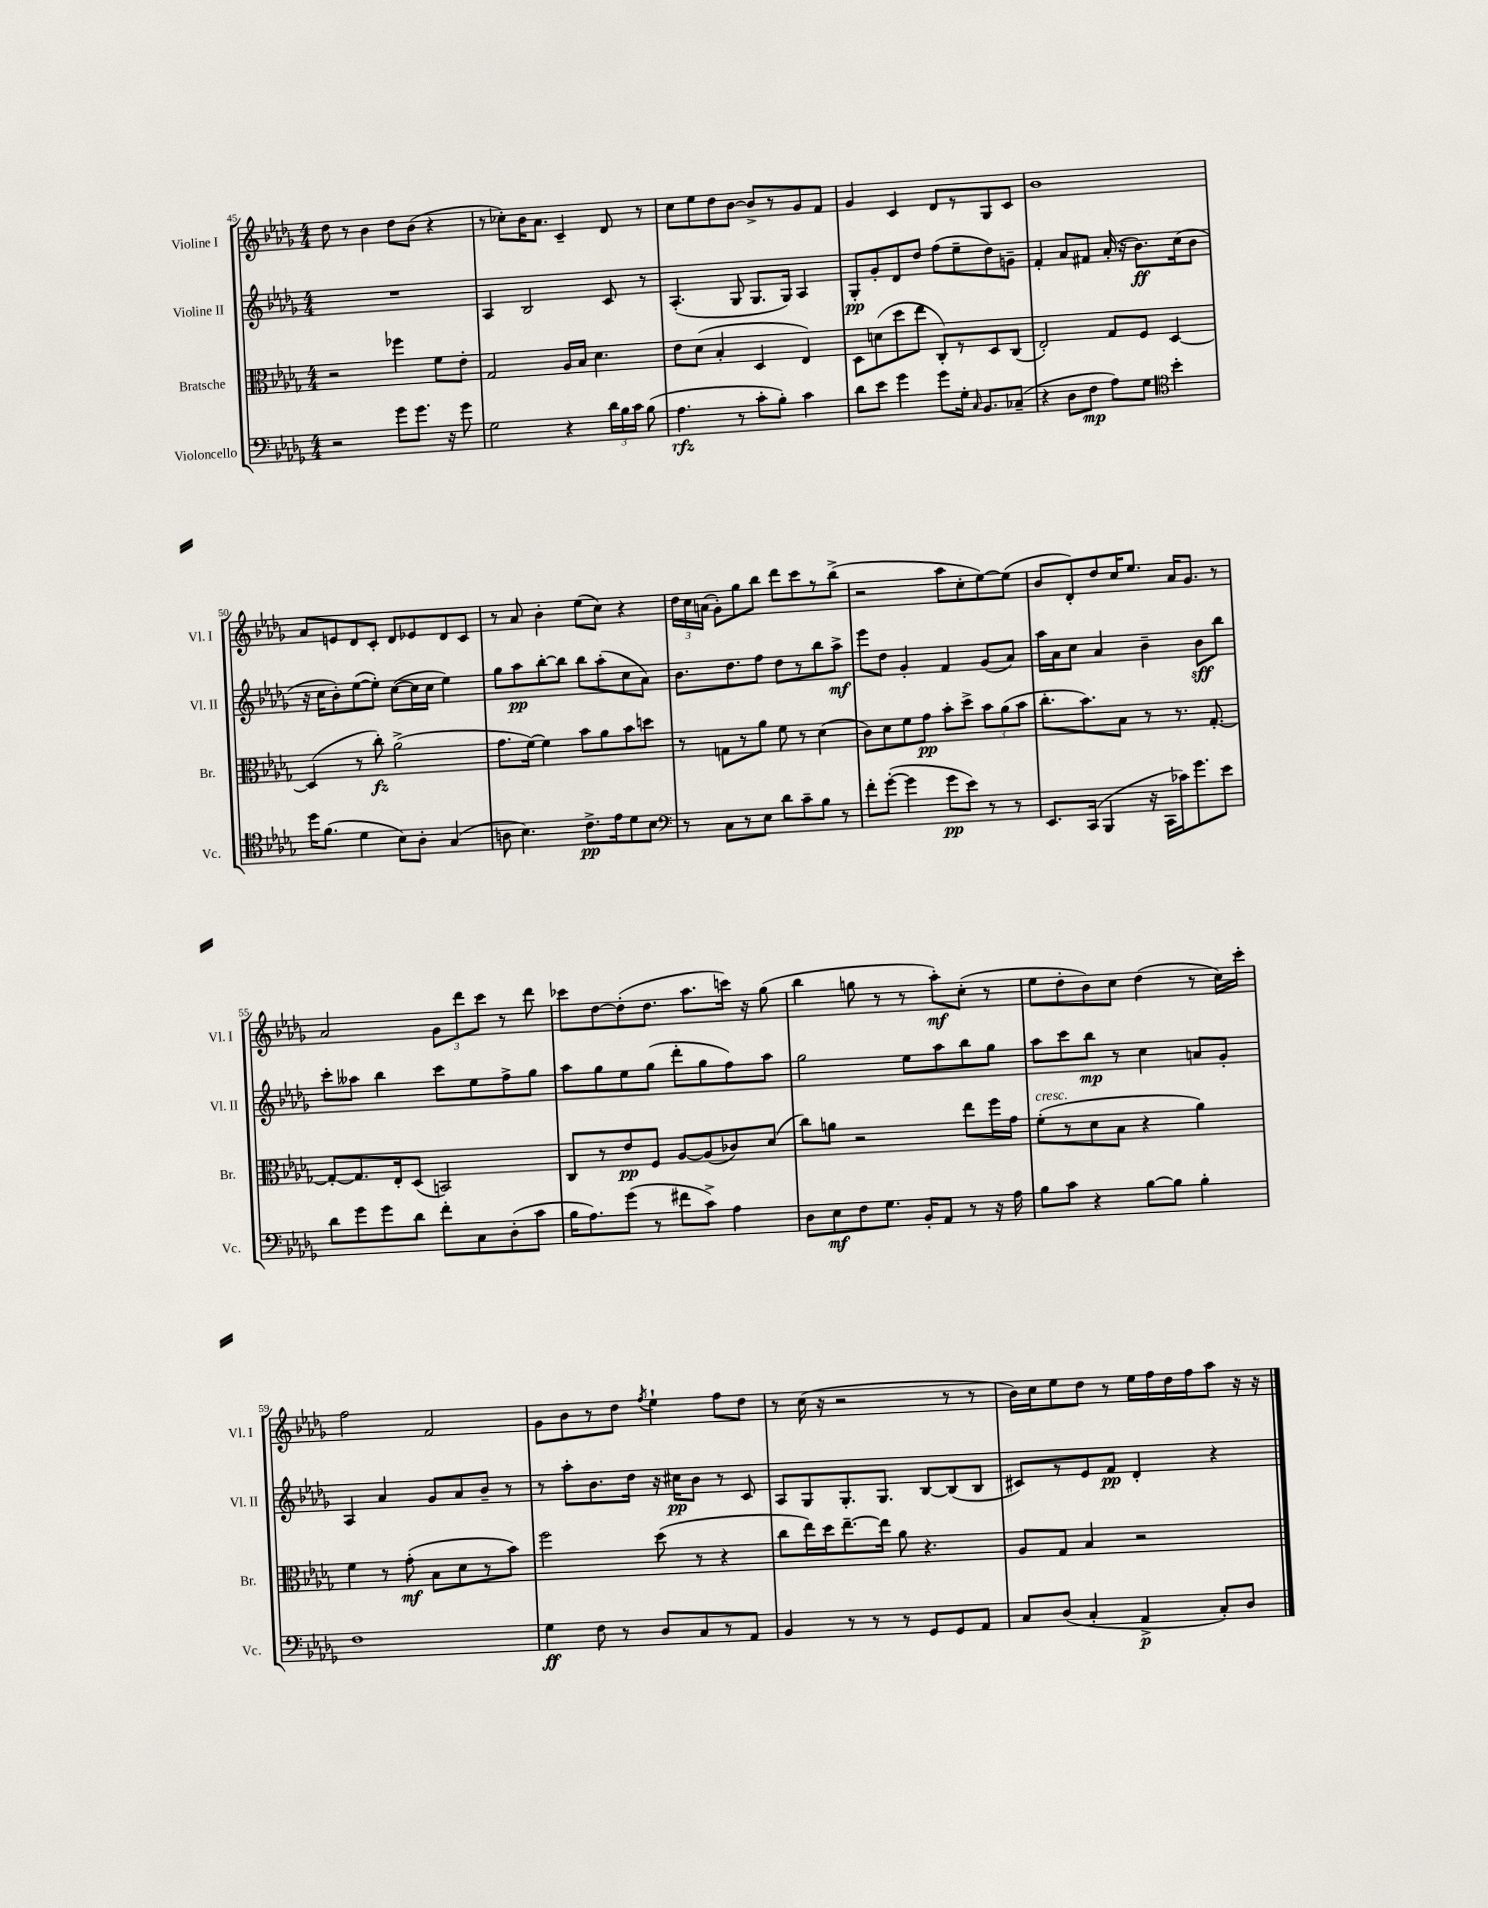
<<
\new StaffGroup <<
\new Staff = "s0" \with { instrumentName = "Violine I" shortInstrumentName = "Vl. I" } {
    \clef treble \key des \major \numericTimeSignature \time 4/4
    \autoBeamOff des''8 r8 bes'4 des''8[ bes'8]( r4 |
    r8 ces''8[-.) bes'16 aes'8.] c'4-- des'8 r8 |
    c''8[ ees''8 des''8 bes'8]~ bes'8[-> r8 ges'8 f'8] |
    ges'4 c'4 des'8[ r8 ges8 c'8] |
    bes'1 |
    aes'8[ e'8 des'8 c'8]-. des'8[ ees'8 des'8 c'8] |
    r8 aes'8 bes'4-. ees''8[( c''8]) r4 |
    \tuplet 3/2 { des''16[ c''16 a'16]( } ges'8[-.) ges''8 bes''8] des'''8[ c'''8 r8 bes''8]->( |
    r2 aes''8[ c''8-. ees''8~) ees''8]( |
    bes'8[ des'8-.) des''8 c''16 ees''8.] aes'16[ ges'8.] r8 |
    aes'2 \tuplet 3/2 { ges'8[ des'''8 c'''8] } r8 des'''8 |
    ces'''8[ des''8~ des''8-.( des''8.] aes''8.[ c'''16]) r16 ges''8( |
    bes''4 g''8 r8 r8 aes''8[-.\mf) c''8]-.( r8 |
    ees''8[ des''8-. bes'8) c''8] des''4( r8 c''16[) c'''16]-. |
    f''2 f'2 |
    ges'8[ bes'8 r8 des''8] \acciaccatura { f''8 } ees''4-! f''8[ des''8] |
    r8 c''16( r16 r2 r8 r8 |
    bes'16[) c''16 ees''8 des''8] r8 ees''16[ f''16 des''16 f''16 aes''8] r16 r16 \bar "|." |
}
\new Staff = "s1" \with { instrumentName = "Violine II" shortInstrumentName = "Vl. II" } {
    \clef treble \key des \major \numericTimeSignature \time 4/4
    \autoBeamOff R1 |
    aes4 bes2 c'8 r8 |
    aes4.-.( ges8 ges8.[ ges16]) aes4 |
    ges8[-.\pp ges'8-. des'8 des''8] f''8[( ees''8-- des''8) g'8]-- |
    f'4-. aes'8[ fis'8] aes'16-.( r16 bes'8.[\ff) c''16( bes'8] |
    r16 c''16[ bes'8-.) ees''8~( ees''8]-.) c''8[~( c''16 c''16] ees''4) |
    ges''8[ aes''8\pp bes''8~-. bes''8] bes''8[ aes''8-.( c''8 aes'8]) |
    bes'8.[ des''8. f''8] des''8[ r8 bes''8 aes''8]->\mf |
    ees'''8[ des''8] ges'4-. f'4 ges'8[( aes'8]) |
    aes''16[ aes'16 c''8] aes'4 bes'4-- bes'8[\sff bes''8] |
    c'''8[-. aeses''8] bes''4 c'''8[ ees''8 f''8-> ges''8] |
    aes''8[ ges''8 ees''8 ges''8]( des'''8[-. ges''8 f''8) aes''8] |
    ges''2 ees''8[ aes''8 bes''8 ges''8] |
    aes''8[ c'''8 bes''8]\mp r8 c''4 a'8[ ges'8]-. |
    aes4 aes'4 ges'8[ aes'8 bes'8]-- r8 |
    r8 aes''8[-. bes'8. des''16] r16 cis''16[\pp bes'8] r8 c'8 |
    aes8[ ges8 ges8.-. ges8.] bes8[~ bes8( bes8] |
    cis'8[) r8 ees'8 f'8]\pp des'4-. r4 \bar "|." |
}
\new Staff = "s2" \with { instrumentName = "Bratsche" shortInstrumentName = "Br." } {
    \clef alto \key des \major \numericTimeSignature \time 4/4
    \autoBeamOff r2 fes''4 f'8[ ees'8]-. |
    ges2 aes16[ bes16] des'4. |
    ees'8[ des'8]( bes4-. des4 ees4) |
    des8[ d'8( des''8 ees''8] c8[-.) r8 des8 c8]( |
    ees2-.) ges8[ f8] des4~ |
    des4( r8 c''8-.\fz) aes'2->( |
    ges'8.[ f'16]~) f'4 bes'8[ aes'8 bes'8 d''8] |
    r8 g8[ r8 aes'8] f'8 r8 des'4( |
    c'8[) des'8 f'8 ges'8]\pp bes'8[-. des''8]-> \tuplet 3/2 { bes'8[ aes'8( bes'8] } |
    c''8.[-. bes'8.) bes8] r8 r8. ges8.~-. |
    ges8[~-. ges8. ees16-. des8]( b,2) |
    c8[ r8 ees'8\pp f8] aes8[~ aes8( ces'8) des'8]( |
    c''8[) a'8] r2 ees''8[ f''16 ges'16] |
    f'8[-.^\markup { \italic "cresc." }( r8 des'8 bes8] r4 aes'4) |
    f'4 r8 ges'8-.\mf( bes8[ des'8 r8 bes'8]) |
    f''2 des''8( r8 r4 |
    c''8[ ees''16) des''16 ees''8.~-- ees''16] aes'8 r4. |
    aes8[ ges8] bes4 r2 \bar "|." |
}
\new Staff = "s3" \with { instrumentName = "Violoncello" shortInstrumentName = "Vc." } {
    \clef bass \key des \major \numericTimeSignature \time 4/4
    \autoBeamOff r2 ges'8[ ges'8.] r16 ges'8 |
    ges2 r4 \tuplet 3/2 { des'16[ bes16 c'16] } bes8( |
    aes4.\rfz r8 c'8[-. bes8]-.) c'4 |
    des'8[ ees'8] ges'4 ges'8[ ges16]-. \grace { c16 } bes,8.[ ces8]--( |
    r4 des8[ f8]\mp aes8[) ges8] \clef tenor bes'4-. |
    des''16[ f'8.]( des'4 bes8[) aes8]-. ges4( |
    a8 bes4.) c'8.[->\pp ees'16 des'8 bes8] |
    \clef bass r8 c8[ r8 ees8] des'8[ c'8-- bes8] r8 |
    f'8[-. ges'8]~-.( ges'4 ges'8[\pp ees'8]) r8 r8 |
    ees,8.[ c,16]( bes,,4 r16 c,16[ ces'16) ges'8. ees'8] |
    des'8[ ges'8 ges'8 des'8] f'8[-. c8 des8-.( c'8] |
    bes16[ aes8.) ges'8]( r8 fis'8[ c'8]->) aes4 |
    des8[ ees8\mf f8 ges8.] bes,16[-. aes,8] r8 r16 aes16 |
    bes8[ c'8] r4 bes8[~ bes8] bes4-. |
    f1 |
    ges4\ff f8 r8 des8[ c8 r8 aes,8] |
    bes,4 r8 r8 r8 ges,8[ ges,8 aes,8] |
    c8[ des8]( c4-. aes,4->\p c8[-.) des8] \bar "|." |
}
>>
>>
\layout { \context { \Score currentBarNumber = #45 } }
